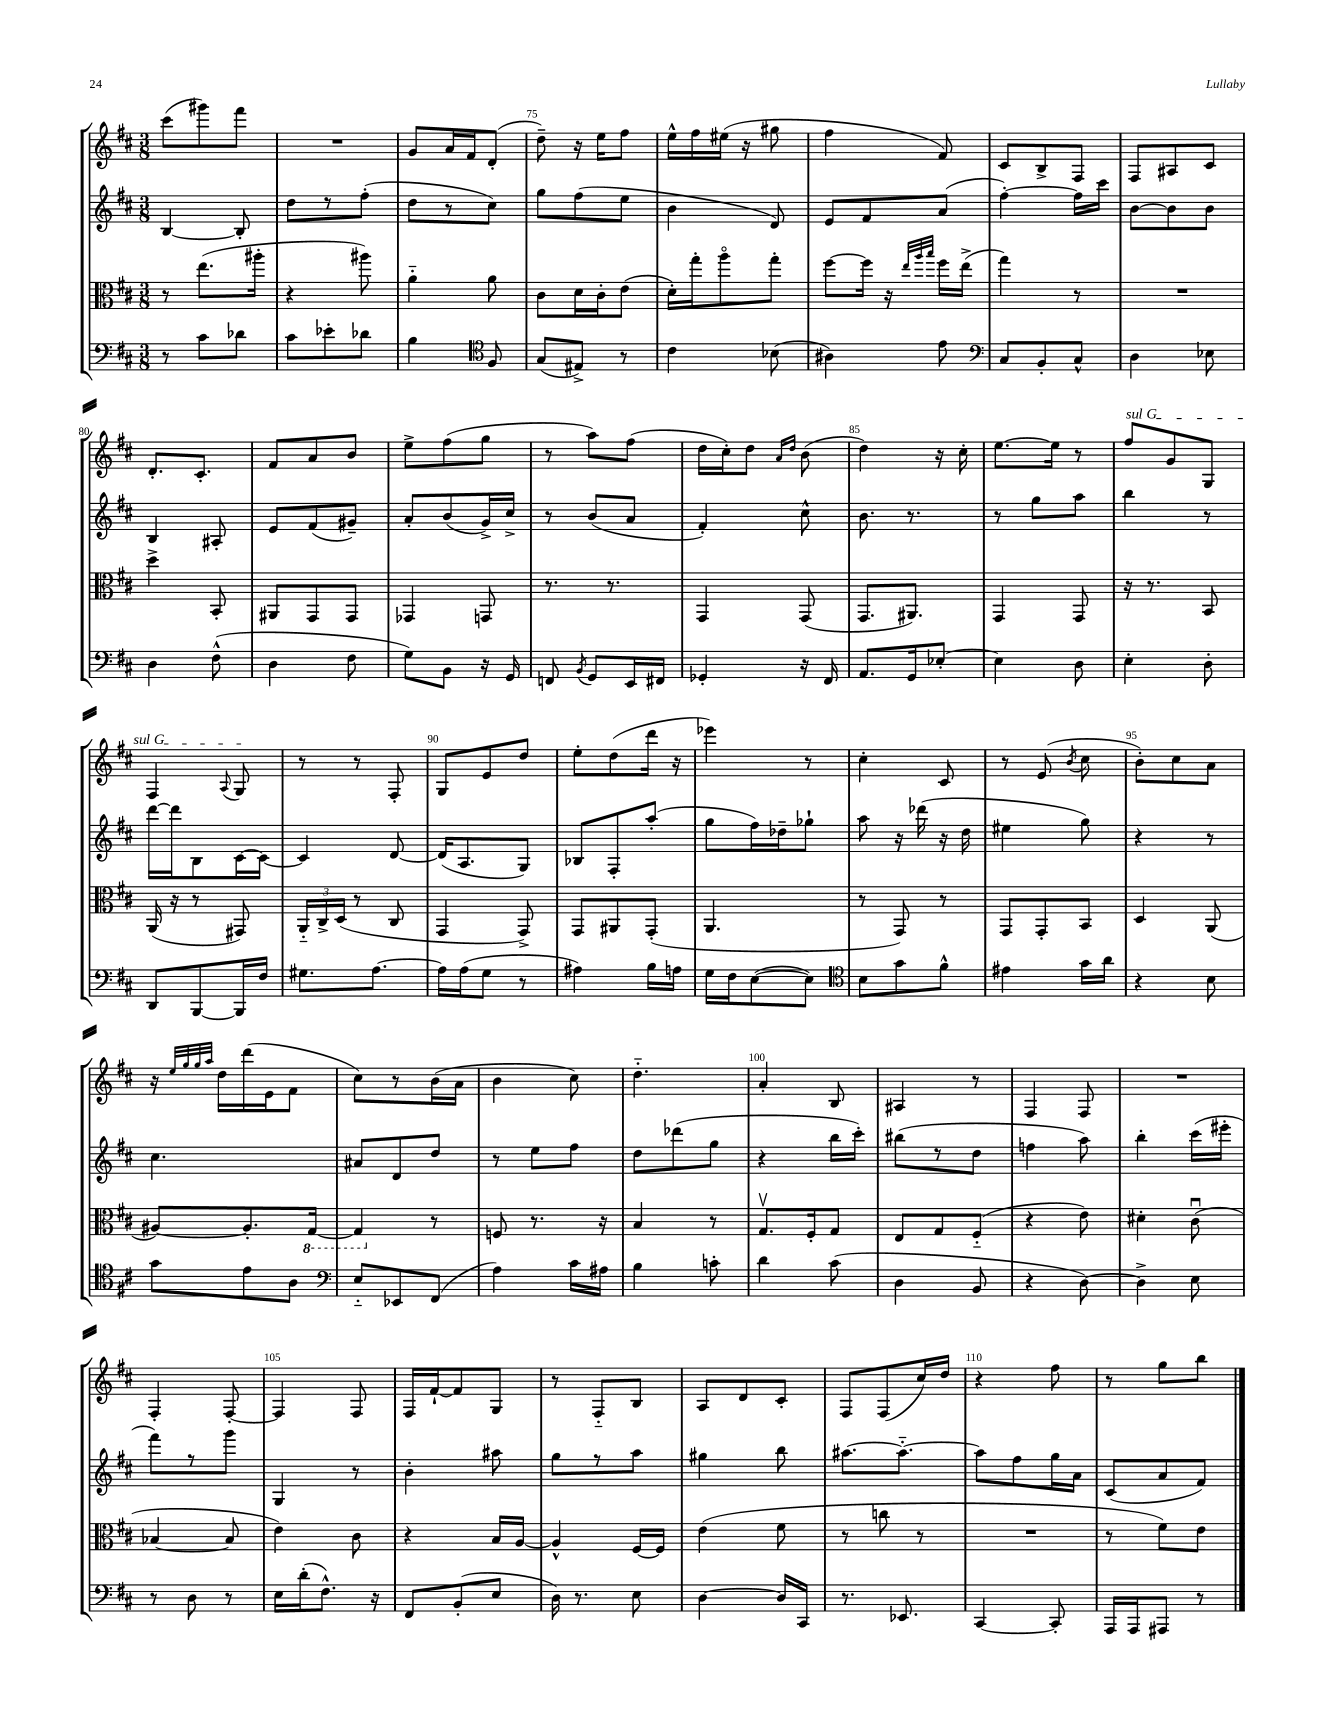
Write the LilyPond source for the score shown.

<<
\new StaffGroup <<
\new Staff = "s0" {
    \clef treble \key d \major \numericTimeSignature \time 3/8
    \autoBeamOff cis'''8[( gis'''8) fis'''8] |
    R4. |
    g'8[ a'16 fis'16 d'8]-.( |
    d''8--) r16 e''16[ fis''8] |
    e''16[-^ fis''16 eis''16]( r16 gis''8 |
    fis''4 fis'8) |
    cis'8[ b8-> fis8] |
    fis8[ ais8 cis'8] |
    d'8.[-. cis'8.]-. |
    fis'8[ a'8 b'8] |
    e''8[-> fis''8( g''8] |
    r8 a''8[) fis''8]( |
    d''16[ cis''16-.) d''8] \grace { a'16[ d''16] } b'8( |
    d''4) r16 cis''16-. |
    e''8.[~ e''16] r8 |
    \once \override TextSpanner.bound-details.left.text = \markup { \italic "sul G" } fis''8[\startTextSpan g'8 g8] |
    fis4 \appoggiatura { a8 } g8\stopTextSpan |
    r8 r8 fis8-. |
    g8[ e'8 d''8] |
    e''8[-. d''8( d'''16] r16 |
    ees'''4) r8 |
    cis''4-. cis'8 |
    r8 e'8( \acciaccatura { b'8 } cis''8 |
    b'8[-.) cis''8 a'8] |
    r16 \grace { e''32[ g''32 g''32 a''32] } d''16[ d'''16( e'16 fis'8] |
    cis''8[) r8 b'16( a'16] |
    b'4 cis''8) |
    d''4.-_ |
    a'4-. b8 |
    ais4 r8 |
    fis4 fis8 |
    R4. |
    fis4-. fis8~-. |
    fis4 fis8 |
    fis16[ fis'16~-! fis'8 g8] |
    r8 fis8[-_ b8] |
    a8[ d'8 cis'8]-. |
    fis8[ fis8( cis''16) d''16] |
    r4 fis''8 |
    r8 g''8[ b''8] \bar "|." |
}
\new Staff = "s1" {
    \clef treble \key d \major \numericTimeSignature \time 3/8
    \autoBeamOff b4~ b8-. |
    d''8[ r8 fis''8]-.( |
    d''8[ r8 cis''8]) |
    g''8[ fis''8( e''8] |
    b'4 d'8) |
    e'8[ fis'8 a'8]( |
    fis''4~-.) fis''16[ cis'''16] |
    b'8[~ b'8 b'8] |
    b4 ais8-. |
    e'8[ fis'8( gis'8]--) |
    a'8[-. b'8( g'16->) cis''16]-> |
    r8 b'8[( a'8] |
    fis'4-.) cis''8-^ |
    b'8. r8. |
    r8 g''8[ a''8] |
    b''4 r8 |
    d'''16[~ d'''16 b8 cis'16~ cis'16]~ |
    cis'4 d'8~ |
    d'16[( a8. g8]) |
    bes8[ fis8-. a''8]-.( |
    g''8[ fis''16) des''16-- ges''8]-! |
    a''8 r16 des'''16( r16 d''16 |
    eis''4 g''8) |
    r4 r8 |
    cis''4. |
    ais'8[ d'8 d''8] |
    r8 e''8[ fis''8] |
    d''8[ des'''8( g''8] |
    r4 b''16[ cis'''16]-.) |
    bis''8[( r8 d''8] |
    f''4 a''8) |
    b''4-. cis'''16[( eis'''16]-. |
    fis'''8[) r8 g'''8] |
    g4 r8 |
    b'4-. ais''8 |
    g''8[ r8 a''8] |
    gis''4 b''8 |
    ais''8.[~ ais''8.]~-_ |
    ais''8[ fis''8 g''16 a'16] |
    cis'8[( a'8 fis'8]) \bar "|." |
}
\new Staff = "s2" {
    \clef alto \key d \major \numericTimeSignature \time 3/8
    \autoBeamOff r8 e''8.[( ais''16]-. |
    r4 ais''8) |
    a'4-_ a'8 |
    cis'8[ d'16 cis'16-. e'8]( |
    d'16[-.) g''16-. a''8\flageolet g''8]-. |
    fis''8[~ fis''16] r16 \grace { e''32[ a''32 b''32] } fis''16[ e''16]->( |
    g''4) r8 |
    R4. |
    d''4-> b,8-. |
    ais,8[ g,8 g,8] |
    ges,4 g,8 |
    r8. r8. |
    g,4 g,8( |
    g,8.[ ais,8.]) |
    g,4 g,8 |
    r16 r8. b,8 |
    a,16( r16 r8 gis,8) |
    \tuplet 3/2 { a,16[-_ cis16-> d16]( } r8 cis8 |
    g,4 g,8->) |
    g,8[ ais,8 g,8]-.( |
    a,4. |
    r8 g,8) r8 |
    g,8[ g,8-. b,8] |
    d4 a,8( |
    ais8[~) ais8.-. \ottava #-1 g,16]~ |
    g,4 \ottava #0 r8 |
    f8 r8. r16 |
    b4 r8 |
    g8.[\upbow fis16-. g8] |
    e8[ g8 fis8]-_( |
    r4 e'8) |
    dis'4-. cis'8\downbow( |
    bes4~ bes8 |
    e'4) cis'8 |
    r4 b16[ a16]~ |
    a4-^ fis16[~ fis16] |
    e'4( fis'8 |
    r8 c''8 r8 |
    R4. |
    r8 fis'8[) e'8] \bar "|." |
}
\new Staff = "s3" {
    \clef bass \key d \major \numericTimeSignature \time 3/8
    \autoBeamOff r8 cis'8[ des'8] |
    cis'8[ ees'8-. des'8] |
    b4 \clef tenor fis8 |
    g8[( eis8]->) r8 |
    cis'4 bes8( |
    ais4) e'8 |
    \clef bass cis8[ b,8-. cis8]-^ |
    d4 ees8 |
    d4 fis8-^( |
    d4 fis8 |
    g8[) b,8] r16 g,16 |
    f,8 \acciaccatura { b,8 } g,8[ e,16 fis,16] |
    ges,4-. r16 fis,16 |
    a,8.[ g,16 ees8]~-. |
    ees4 d8 |
    e4-. d8-. |
    d,8[ b,,8~ b,,16 fis16] |
    gis8.[ a8.]~ |
    a16[ a16( g8] r8 |
    ais4) b16[ a16] |
    g16[ fis16 e8~( e8]) |
    \clef tenor b8[ g'8 fis'8]-^ |
    eis'4 g'16[ a'16] |
    r4 b8 |
    g'8[ e'8 a8] |
    \clef bass e8[-_ ees,8 fis,8]( |
    a4) cis'16[ ais16] |
    b4 c'8-. |
    d'4 cis'8( |
    d4 b,8 |
    r4 d8~) |
    d4-> e8 |
    r8 d8 r8 |
    e16[ d'16-.( fis8.]-^) r16 |
    fis,8[ b,8-.( e8] |
    d16) r8. e8 |
    d4~ d16[ cis,16] |
    r8. ees,8. |
    cis,4~ cis,8-. |
    a,,16[ a,,16 ais,,8] r8 \bar "|." |
}
>>
>>
\layout { \context { \Score currentBarNumber = #72 \override BarNumber.break-visibility = ##(#f #t #t) barNumberVisibility = #(every-nth-bar-number-visible 5) } }
